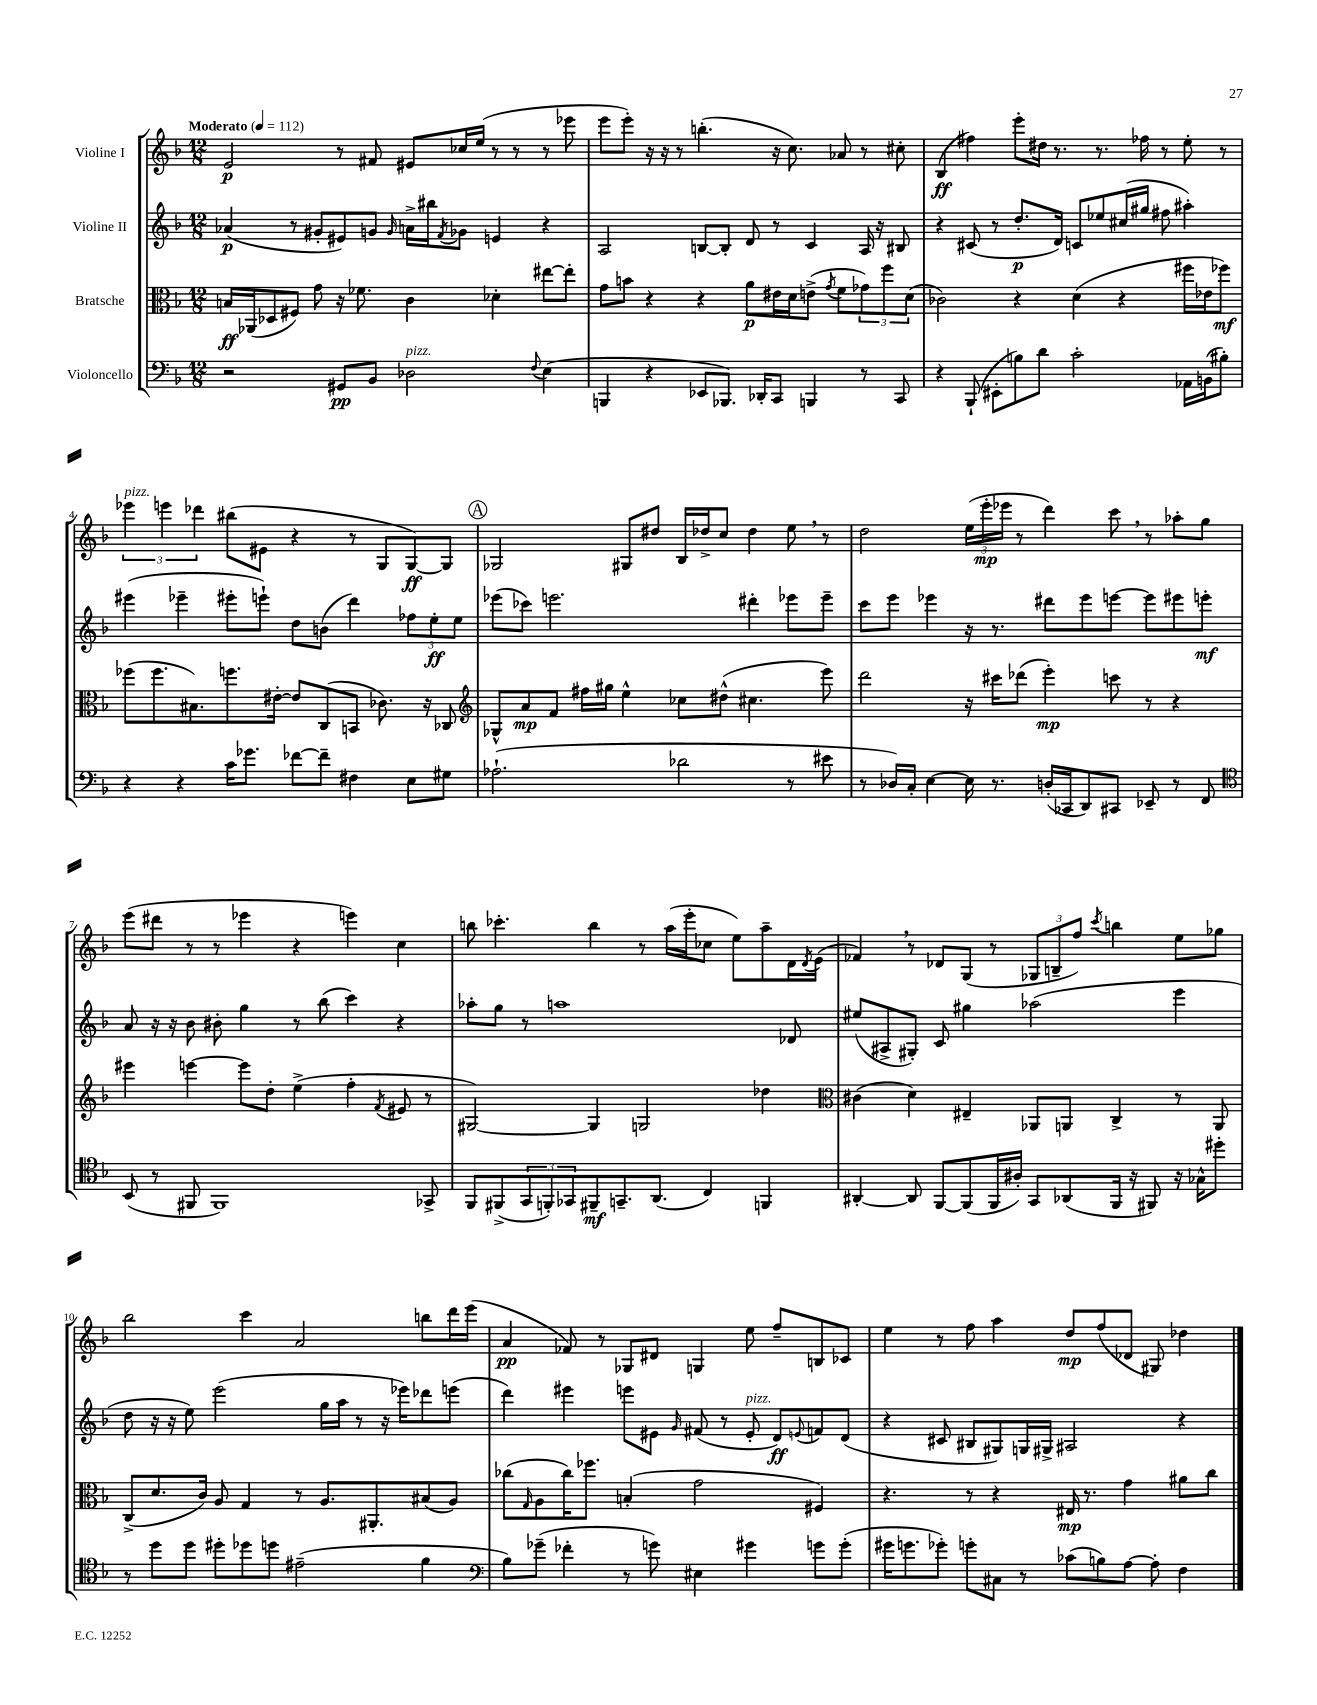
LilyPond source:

<<
\new StaffGroup <<
\new Staff = "s0" \with { instrumentName = "Violine I" } {
    \clef treble \key f \major \numericTimeSignature \time 12/8 \tempo "Moderato" 4 = 112
    e'2\p r8 fis'8 eis'8 ces''16 e''16( r8 r8 r8 ees'''8 |
    e'''8 e'''8-.) r16 r16 r8 b''4.-.( r16 c''8.) aes'8 r8 cis''8-. |
    bes4\ff( fis''4) e'''8-. dis''16 r8. r8. fes''16 r8 e''8-. r8 |
    \tuplet 3/2 { ees'''4^\markup { \italic "pizz." } e'''4 des'''4 } bis''8( eis'8 r4 r8 g8 g8~\ff) g8 |
    \mark \markup { \circle "A" } ges2 gis8 dis''8 bes16 des''16-> c''8 des''4 e''8 \breathe r8 |
    d''2 \tuplet 3/2 { e''16( e'''16-.\mp ees'''16 } r8 d'''4) c'''8 \breathe r8 aes''8-. g''8 |
    e'''8( dis'''8 r8 r8 ees'''4 r4 e'''4) c''4 |
    b''8 ces'''4.-. b''4 r8 a''16( e'''16-. ces''8 e''8) a''8-- d'16 \acciaccatura { d'8 } e'16( |
    fes'4) \breathe r8 des'8 g8( r8 \tuplet 3/2 { ges8 b8-- f''8) } \acciaccatura { c'''8 } b''4 e''8 ges''8 |
    bes''2 c'''4 a'2 b''8 d'''16 e'''16( |
    a'4\pp fes'8) r8 ges8 dis'8 g4 e''8 f''8-- b8 ces'8 |
    e''4 r8 f''8 a''4 d''8\mp f''8( des'8 gis8) des''4 \bar "|." |
}
\new Staff = "s1" \with { instrumentName = "Violine II" } {
    \clef treble \key f \major \numericTimeSignature \time 12/8
    aes'4\p( r8 gis'8-. eis'8) g'8 \grace { g'16 } a'16-> bis''16 \acciaccatura { f'8 } ges'8 e'4 r4 |
    a2 b8~ b8-. d'8 r8 c'4 a16 r16 bis8 |
    r4 cis'8( r8 d''8.-.\p d'16) c'8 ees''8 cis''16( gis''16 fis''8 ais''4-.) |
    eis'''4( ees'''4-- eis'''8-. e'''8-!) d''8 b'8( d'''4) \tuplet 3/2 { fes''8 e''8-.\ff e''8 } |
    \mark \markup { \circle "A" } ees'''8( ces'''8) e'''2. dis'''4-. ees'''8 ees'''8-- |
    c'''8 e'''8 ees'''4 r16 r8. dis'''8 ees'''8 e'''8~ e'''8 eis'''8 e'''8-.\mf |
    a'8 r16 r16 bes'8 bis'8-. g''4 r8 bes''8( c'''4) r4 |
    aes''8-. g''8 r8 a''1 des'8 |
    eis''8( ais8-> gis8-.) c'8 gis''4 aes''2( e'''4 |
    d''8 r16 r16 e''8) e'''2( g''16 a''16 r8 r16 ees'''16) des'''8 e'''8( |
    d'''4) eis'''4 e'''8 eis'8 \grace { g'16 } fis'8( r8 eis'8-.^\markup { \italic "pizz." } d'8\ff) \appoggiatura { e'8 } f'8 d'8( |
    r4 cis'8 bis8 gis8) g16 gis16-> ais2 r4 \bar "|." |
}
\new Staff = "s2" \with { instrumentName = "Bratsche" } {
    \clef alto \key f \major \numericTimeSignature \time 12/8
    b16\ff aes,16( des8 fis8) g'8 r16 fes'8. c'4 des'4-. eis''8~ eis''8-. |
    g'8 b'8 r4 r4 a'8\p eis'16 d'16 e'8->( \acciaccatura { g'8 } f'8 \tuplet 3/2 { ges'8) f''8 d'8( } |
    ces'2) r4 d'4( r4 fis''16 ees'16 fes''8\mf) |
    fes''8( fes''8. bis8.) f''8. eis'16~-. eis'8 c8( b,8 ces'8.) r16 ces8 |
    \mark \markup { \circle "A" } \clef treble ges8-^ a'8\mp f'8 fis''16 gis''16 e''4-^ ces''8 dis''8-^( cis''4. e'''8) |
    d'''2 r16 cis'''16 des'''8( e'''4-.\mp) c'''8 r8 r4 |
    eis'''4 e'''4~ e'''8 d''8-. e''4->( f''4-. \acciaccatura { f'8 } eis'8 r8 |
    gis2~) gis4 g2 des''4 |
    \clef alto cis'4( d'4) eis4-- aes,8 a,8 c4-> r8 a,8 |
    c8->( d'8. c'16) a8 g4 r8 a8. ais,8.-. bis8( a8) |
    ces''8( \grace { g16 } a8 ces''16) fes''8. b4-.( g'2 fis4) |
    r4. r8 r4 eis16\mp r8. g'4 ais'8 c''8 \bar "|." |
}
\new Staff = "s3" \with { instrumentName = "Violoncello" } {
    \clef bass \key f \major \numericTimeSignature \time 12/8
    r2 gis,8\pp bes,8 des2^\markup { \italic "pizz." } \appoggiatura { f8 } e4( |
    b,,4 r4 ees,8 bes,,8.) des,16-. c,8 b,,4 r8 c,8 |
    r4 bes,,8-!( eis,8-. b8) d'8 c'2-. aes,16 b,16( bis8-.) |
    r4 r4 c'16 ges'8. fes'8~ fes'8-- fis4 e8 gis8 |
    \mark \markup { \circle "A" } aes2.-!( des'2 r8 eis'8 |
    r8 des16) c16-. e4~ e16 r8. d16-.( ces,16 d,8) cis,8 ees,8-- r8 f,8 |
    \clef tenor bes,8( r8 fis,8 fis,1) ges,8-> |
    f,8 fis,8->( \tuplet 3/2 { g,8 f,8-.) ges,8 } fis,8--\mf g,8.-- a,8.( c4) f,4 |
    ais,4~-. ais,8 f,8~ f,8( f,16 ais16-.) g,8 aes,8( f,16 r16 fis,8) r16 ges16-^ dis''8-. |
    r8 d''8 d''8 dis''8-. des''8 d''8 eis'2--( f'4 |
    \clef bass bes8) ges'8--( fes'4-. r8 g'8) eis4 gis'4 g'8 g'8-.( |
    gis'16 g'8. ges'8-.) g'8-. cis8 r8 ces'8( b8) a8~ a8-. f4 \bar "|." |
}
>>
>>
